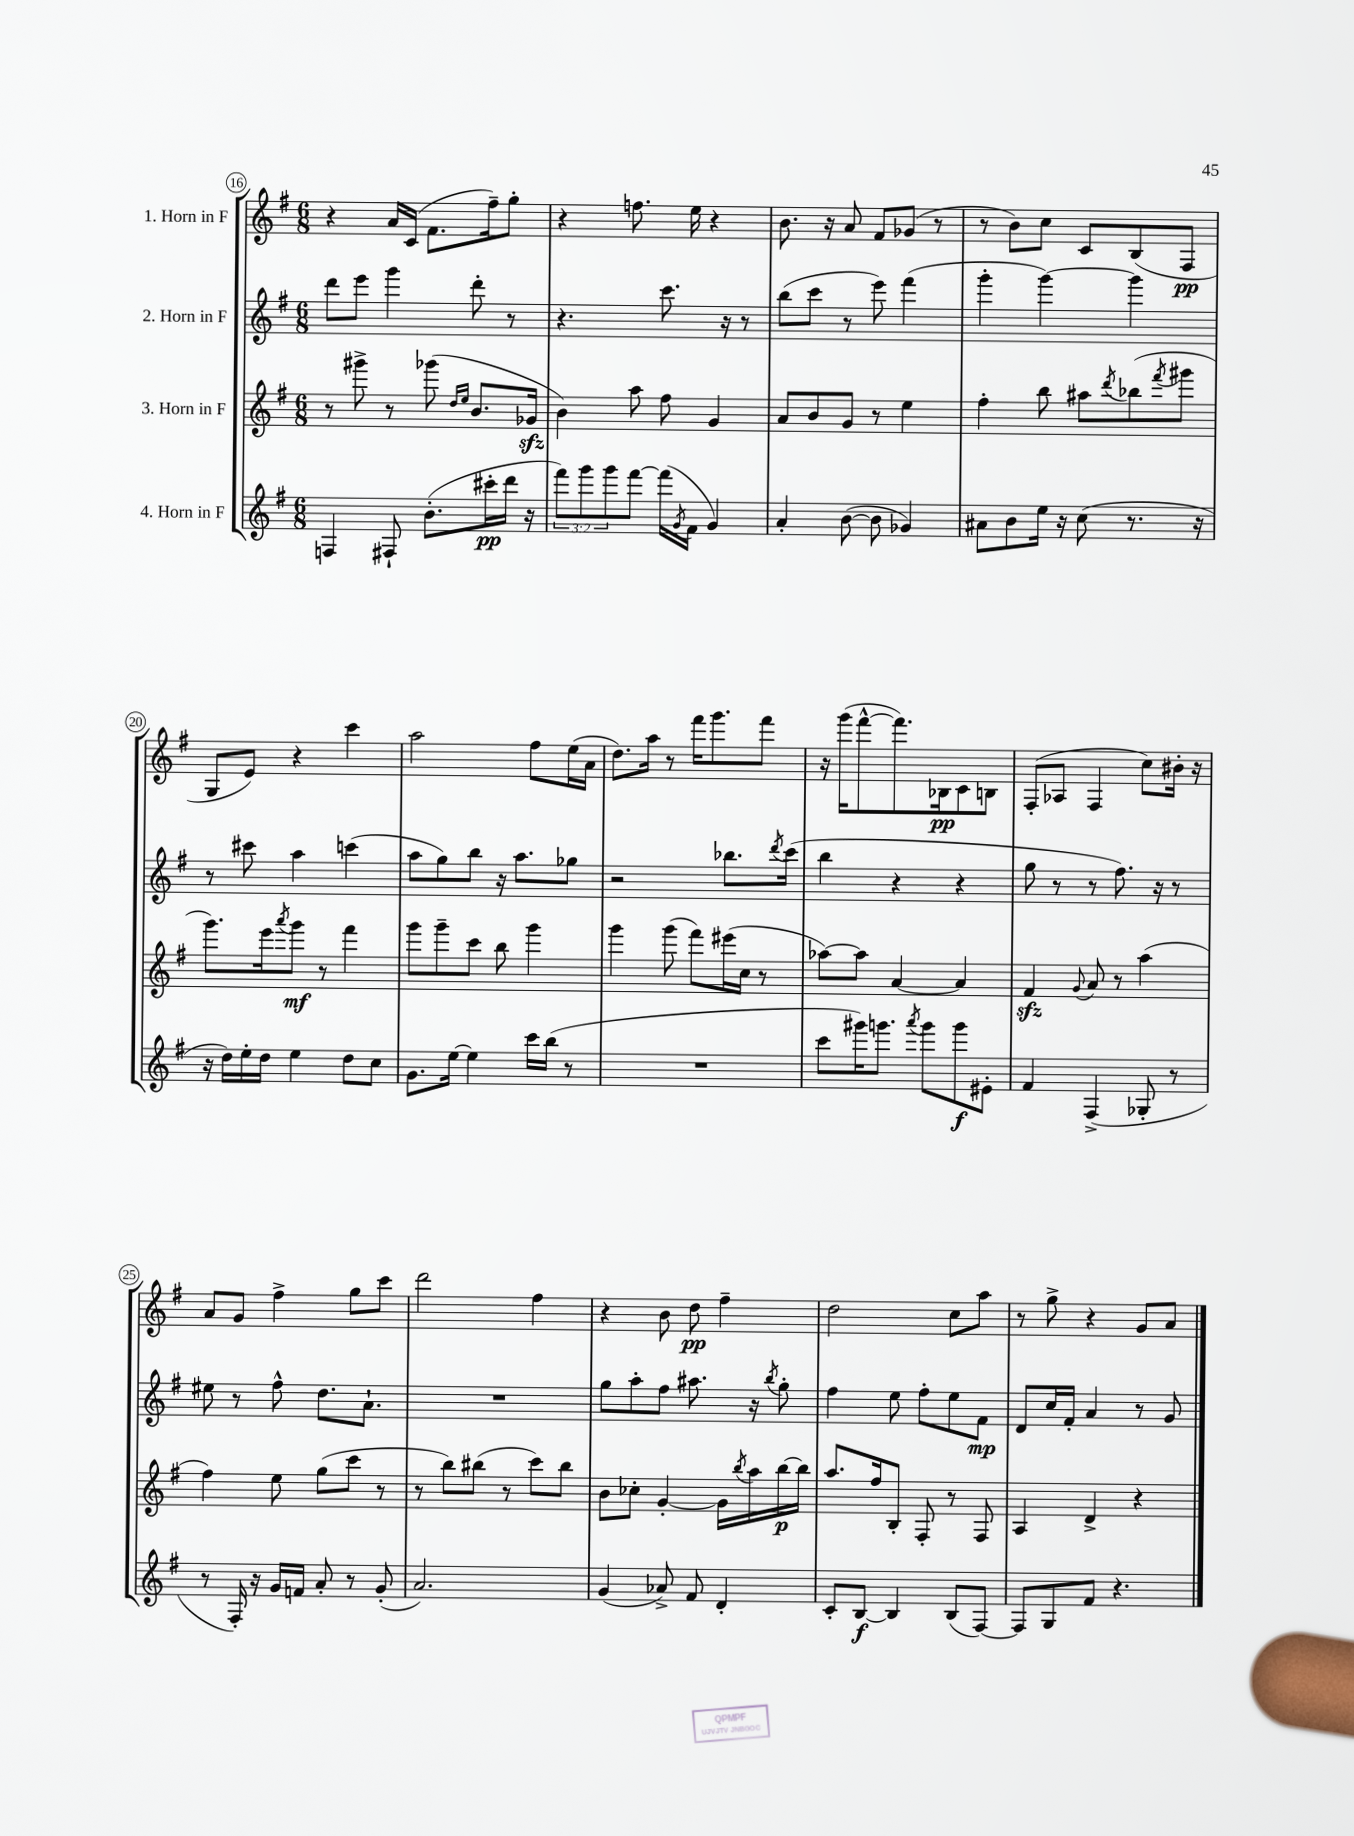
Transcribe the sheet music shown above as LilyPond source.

<<
\new StaffGroup <<
\new Staff = "s0" \with { instrumentName = "1. Horn in F" } {
    \clef treble \key g \major \numericTimeSignature \time 6/8
    r4 a'16 c'16( fis'8. fis''16--) g''8-. |
    r4 f''8. e''16 r4 |
    b'8. r16 a'8 fis'8 ges'8( r8 |
    r8 b'8) c''8 c'8 b8( fis8\pp |
    g8 e'8) r4 c'''4 |
    a''2 fis''8 e''16( a'16 |
    d''8.) a''16 r8 fis'''16 g'''8. fis'''8 |
    r16 g'''16( fis'''8~-^ fis'''8.) bes16\pp c'8 b8 |
    fis8-.( aes8 fis4 c''8) bis'16-. r16 |
    a'8 g'8 fis''4-> g''8 c'''8 |
    d'''2 fis''4 |
    r4 b'8 d''8\pp fis''4-- |
    d''2 c''8 a''8 |
    r8 g''8-> r4 g'8 a'8 \bar "|." |
}
\new Staff = "s1" \with { instrumentName = "2. Horn in F" } {
    \clef treble \key g \major \numericTimeSignature \time 6/8
    d'''8 e'''8 g'''4 d'''8-. r8 |
    r4. c'''8. r16 r8 |
    b''8( c'''8 r8 e'''8) fis'''4( |
    g'''4-. g'''4~) g'''4 |
    r8 cis'''8 a''4 c'''4( |
    a''8 g''8) b''8 r16 a''8. ges''8 |
    r2 bes''8. \acciaccatura { d'''8 } c'''16( |
    b''4 r4 r4 |
    g''8 r8 r8 fis''8.) r16 r8 |
    eis''8 r8 fis''8-^ d''8. a'8.-! |
    R2. |
    g''8 a''8-. fis''8 ais''8. r16 \acciaccatura { b''8 } g''8-. |
    fis''4 e''8 fis''8-. e''8 fis'8\mp |
    d'8 c''16 fis'16-. a'4 r8 g'8 \bar "|." |
}
\new Staff = "s2" \with { instrumentName = "3. Horn in F" } {
    \clef treble \key g \major \numericTimeSignature \time 6/8
    r8 gis'''8-> r8 ges'''8( \grace { d''16 e''16 } b'8. ges'16\sfz |
    b'4) a''8 fis''8 g'4 |
    a'8 b'8 g'8 r8 e''4 |
    fis''4-. b''8 ais''8 \acciaccatura { d'''8 } bes''8( \acciaccatura { fis'''8 } gis'''8 |
    g'''8.) e'''16 \acciaccatura { a'''8 } g'''8\mf r8 fis'''4 |
    g'''8 g'''8-- c'''8 b''8 g'''4 |
    g'''4 g'''8( fis'''8) eis'''16( c''16 r8 |
    aes''8~) aes''8 a'4~ a'4 |
    fis'4\sfz \appoggiatura { g'8 } a'8 r8 a''4( |
    fis''4) e''8 g''8( c'''8 r8 |
    r8 b''8) bis''8( r8 c'''8) bis''8 |
    b'8 ces''8-. g'4~-. g'16 \acciaccatura { b''8 } a''16 b''16~\p b''16 |
    a''8. fis''16 b8-. fis8-. r8 fis8 |
    a4 d'4-> r4 \bar "|." |
}
\new Staff = "s3" \with { instrumentName = "4. Horn in F" } {
    \clef treble \key g \major \numericTimeSignature \time 6/8 \override Staff.TupletNumber.text = #tuplet-number::calc-fraction-text
    f4 fis8-! b'8.-.( cis'''16-.\pp d'''16 r16 |
    \tuplet 3/2 { fis'''8) g'''8 g'''8 } fis'''8~ fis'''16( \acciaccatura { g'8 } fis'16 g'4) |
    a'4-. b'8~( b'8 ges'4) |
    ais'8 b'8 e''16 r16 c''8( r8. r16 |
    r16 d''16) e''16-. d''16 e''4 d''8 c''8 |
    g'8. e''16~ e''4 c'''16 b''16( r8 |
    R2. |
    c'''8 gis'''16) g'''8. \acciaccatura { a'''8 } g'''8 g'''8\f eis'8-. |
    fis'4 fis4->( ges8-. r8 |
    r8 fis16-.) r16 g'16 f'16 a'8-. r8 g'8-.( |
    a'2.) |
    g'4( aes'8->) fis'8 d'4-. |
    c'8-. b8~\f b4 b8( fis8~) |
    fis8 g8 fis'8 r4. \bar "|." |
}
>>
>>
\layout { \context { \Score currentBarNumber = #16 \override BarNumber.stencil = #(make-stencil-circler 0.1 0.3 ly:text-interface::print) } }
